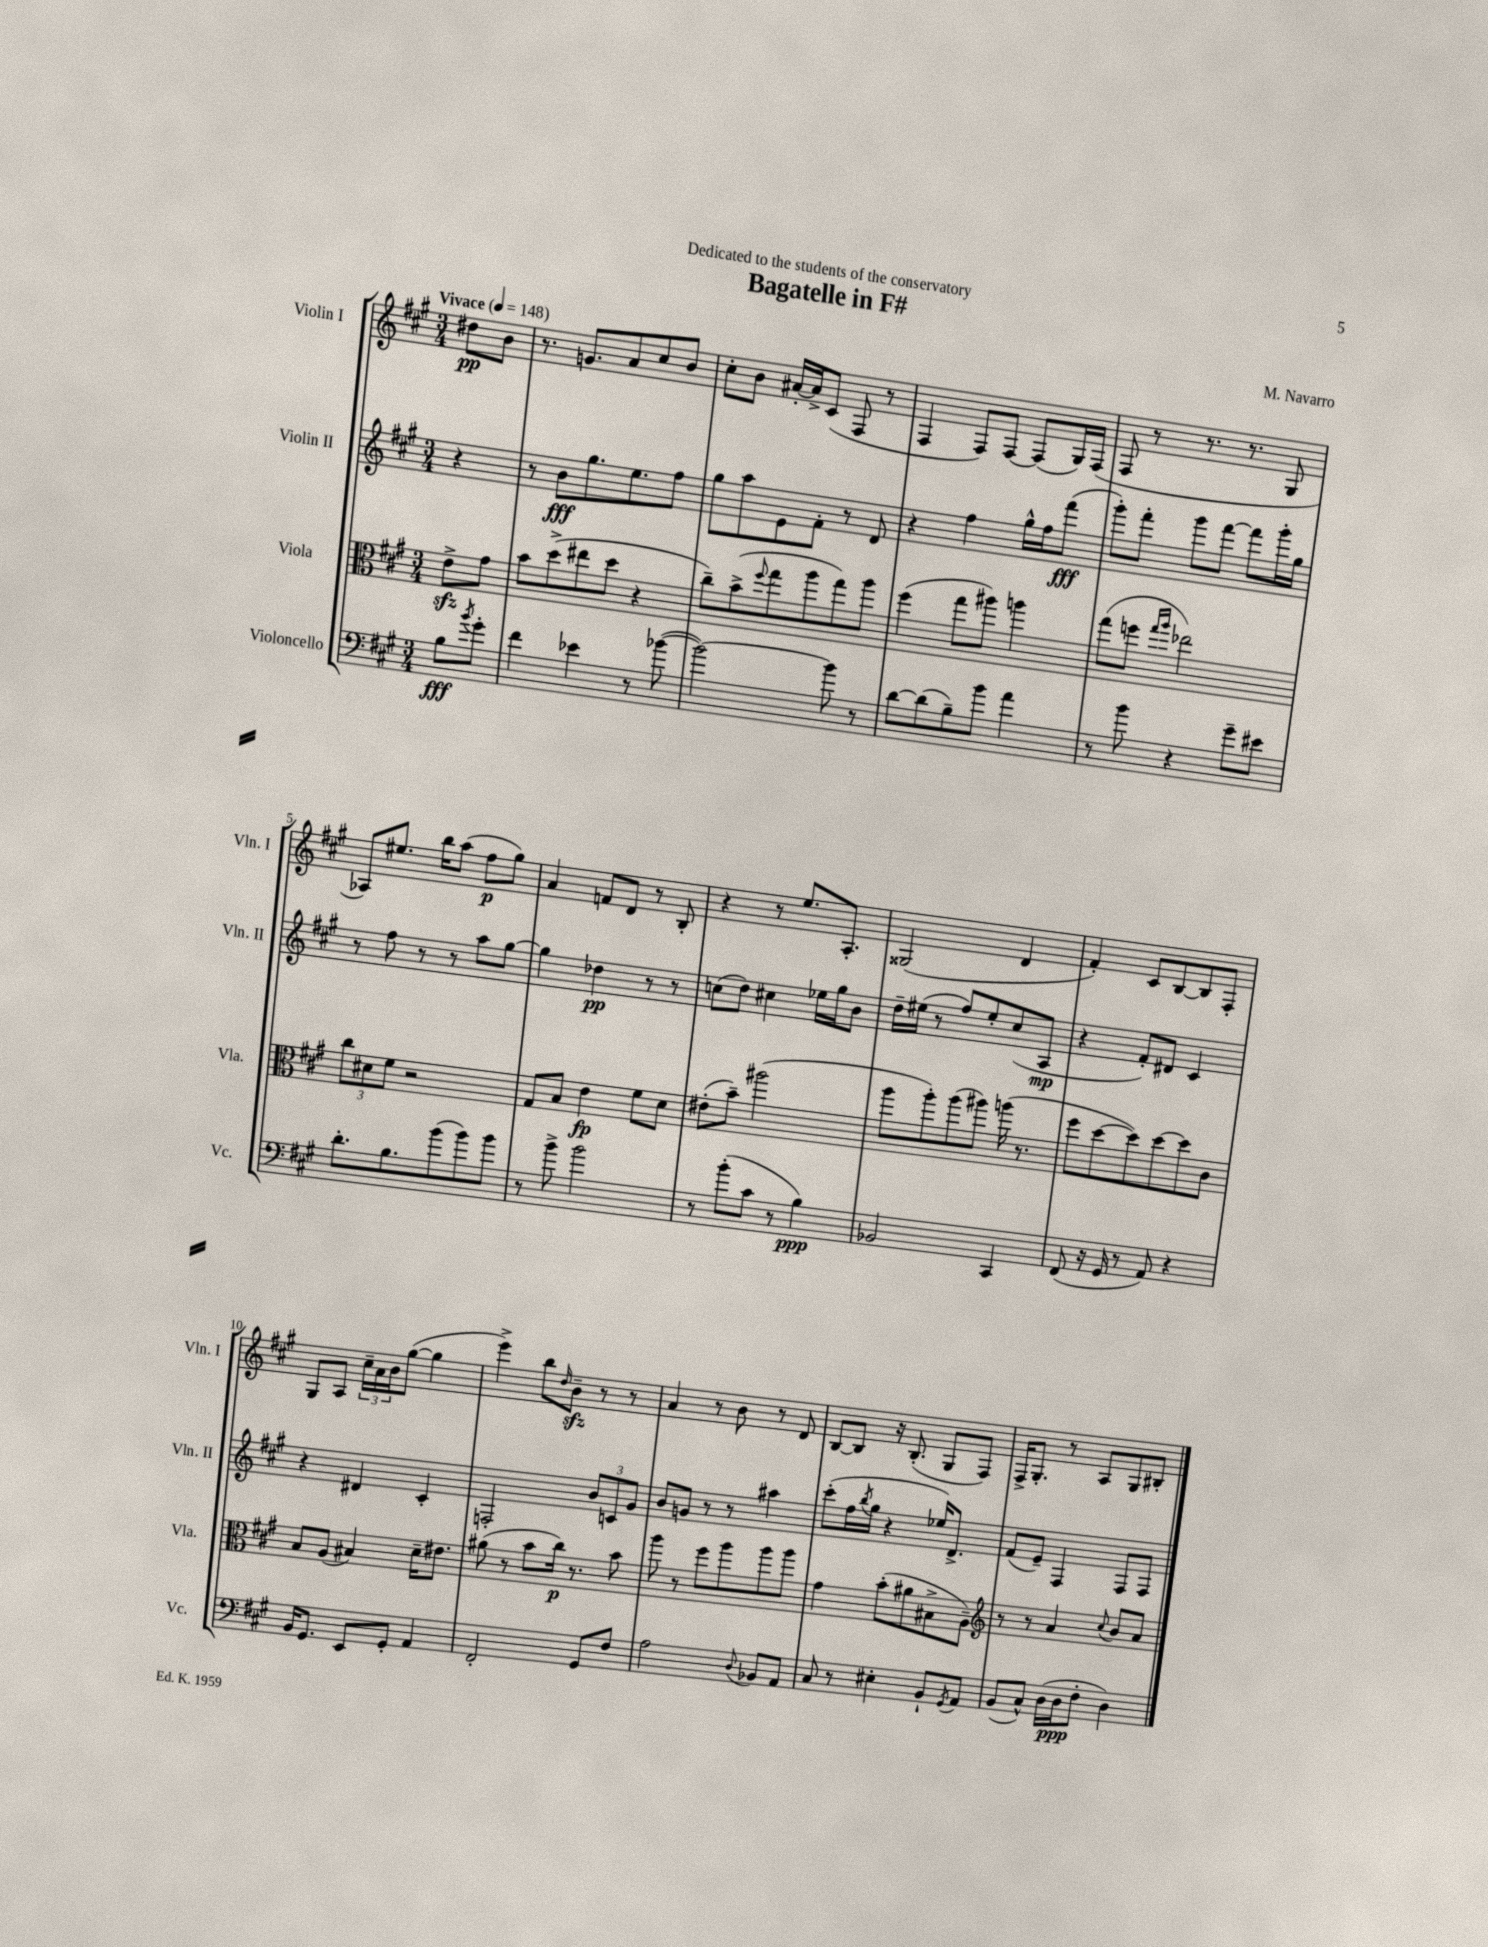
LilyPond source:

\header { title = "Bagatelle in F#" composer = "M. Navarro" dedication = "Dedicated to the students of the conservatory" }
<<
\new StaffGroup <<
\new Staff = "s0" \with { instrumentName = "Violin I" shortInstrumentName = "Vln. I" } {
    \clef treble \key a \major \numericTimeSignature \time 3/4 \partial 4 \tempo "Vivace" 4 = 148
    dis''8\pp b'8 |
    r8. g'8. a'8 cis''8 b'8 |
    cis''8-. b'8 ais'16~-. ais'16-> cis'8( fis8 r8 |
    fis4 fis8) fis8~ fis8( gis16) fis16( |
    fis8 r8 r8. r8. gis8 |
    aes8) eis''8. b''16 a''8( fis''8\p gis''8) |
    a'4 f'8 d'8 r8 b8-. |
    r4 r8 e''8. a8.-. |
    gisis2( d'4 |
    fis'4-.) cis'8 b8~ b8 fis8-. |
    gis8 a8 \tuplet 3/2 { cis''16-- a'16 b'16 } gis''8~( gis''4 |
    e'''4->) b''8 \grace { d''16 } b'8--\sfz r8 r8 |
    a'4 r8 b'8 r8 d'8 |
    b8~ b8 r16 b8.-.( gis8 fis8) |
    fis16-> gis8.-. r8 a8 gis8 bis8-. \bar "|." |
}
\new Staff = "s1" \with { instrumentName = "Violin II" shortInstrumentName = "Vln. II" } {
    \clef treble \key a \major \numericTimeSignature \time 3/4 \partial 4
    r4 |
    r8 b'8\fff gis''8. e''8. fis''8 |
    gis''8 a''8 e'8 fis'8-. r8 d'8 |
    r4 fis''4 gis''16-^ fis''16 fis'''8\fff( |
    gis'''8-.) fis'''8-. gis'''8 fis'''8~ fis'''8 gis'''16-. gis''16 |
    r8 fis''8 r8 r8 a''8 gis''8~ |
    gis''4 des''4\pp r8 r8 |
    c''8( d''8) cis''4 ees''16 gis''16 b'8 |
    d''16-- eis''16( r8 fis''8) eis''8-. cis''8( a8\mp |
    r4 fis'8-.) dis'8 cis'4 |
    r4 dis'4 cis'4-. |
    f2-. \tuplet 3/2 { b'8 c'8 gis'8 } |
    b'8 g'8 r8 r8 ais''4 |
    cis'''8-.( fis''16 \acciaccatura { b''8 } gis''16 r4 ees''16) d'8.-> |
    fis'8( e'8--) fis4 fis8 fis8 \bar "|." |
}
\new Staff = "s2" \with { instrumentName = "Viola" shortInstrumentName = "Vla." } {
    \clef alto \key a \major \numericTimeSignature \time 3/4 \partial 4
    e'8->\sfz gis'8 |
    b'8 d''8->( eis''8 d''8 r4 |
    cis''8--) b'8->( \appoggiatura { fis''8 } gis''8 a''8 gis''8) a''8 |
    fis''4( gis''8 ais''8) a''4 |
    gis''8( f''8 \grace { gis''16 a''16 } ees''2) |
    \tuplet 3/2 { cis''8 dis'8 fis'8 } r2 |
    gis8 b8 e'4\fp fis'8 d'8 |
    eis'8-.( b'8--) ais''2( |
    a''8 a''8-.) a''8( ais''8) a''16( r8. |
    fis''8 d''8~ d''8) d''8~ d''8 cis'8 |
    b8 a8( bis4) d'16-- eis'8. |
    ais'8( r8 b'8 cis''16\p) r8. b'8 |
    a''8 r8 fis''8 a''8 a''8 a''8 |
    gis'4 b'8-.( ais'8 bis8-> a8--) |
    \clef treble r8 r8 a'4 \appoggiatura { cis''8 } b'8 a'8 \bar "|." |
}
\new Staff = "s3" \with { instrumentName = "Violoncello" shortInstrumentName = "Vc." } {
    \clef bass \key a \major \numericTimeSignature \time 3/4 \partial 4
    b8\fff \acciaccatura { b'8 } gis'8-. |
    fis'4 ees'4 r8 bes'8~( |
    bes'2~) bes'8 r8 |
    d'8~ d'8( b8--) b'8 a'4 |
    r8 b'8 r4 gis'8-- eis'8 |
    d'8.-. b8. b'8( b'8) b'8 |
    r8 b'8-> b'2 |
    r8 b'8-.( cis'8 r8 b4\ppp) |
    bes,2 cis,4 |
    fis,8( r16 gis,16 r8 a,8) r4 |
    b,16 gis,8. e,8 gis,8-. a,4 |
    fis,2-. gis,8 fis8 |
    a2 \appoggiatura { d8 } bes,8 a,8 |
    cis8 r8 eis4-. b,8-! \acciaccatura { gis,8 } a,8 |
    b,8( cis8-^) d16( d16\ppp fis8-. d4) \bar "|." |
}
>>
>>
